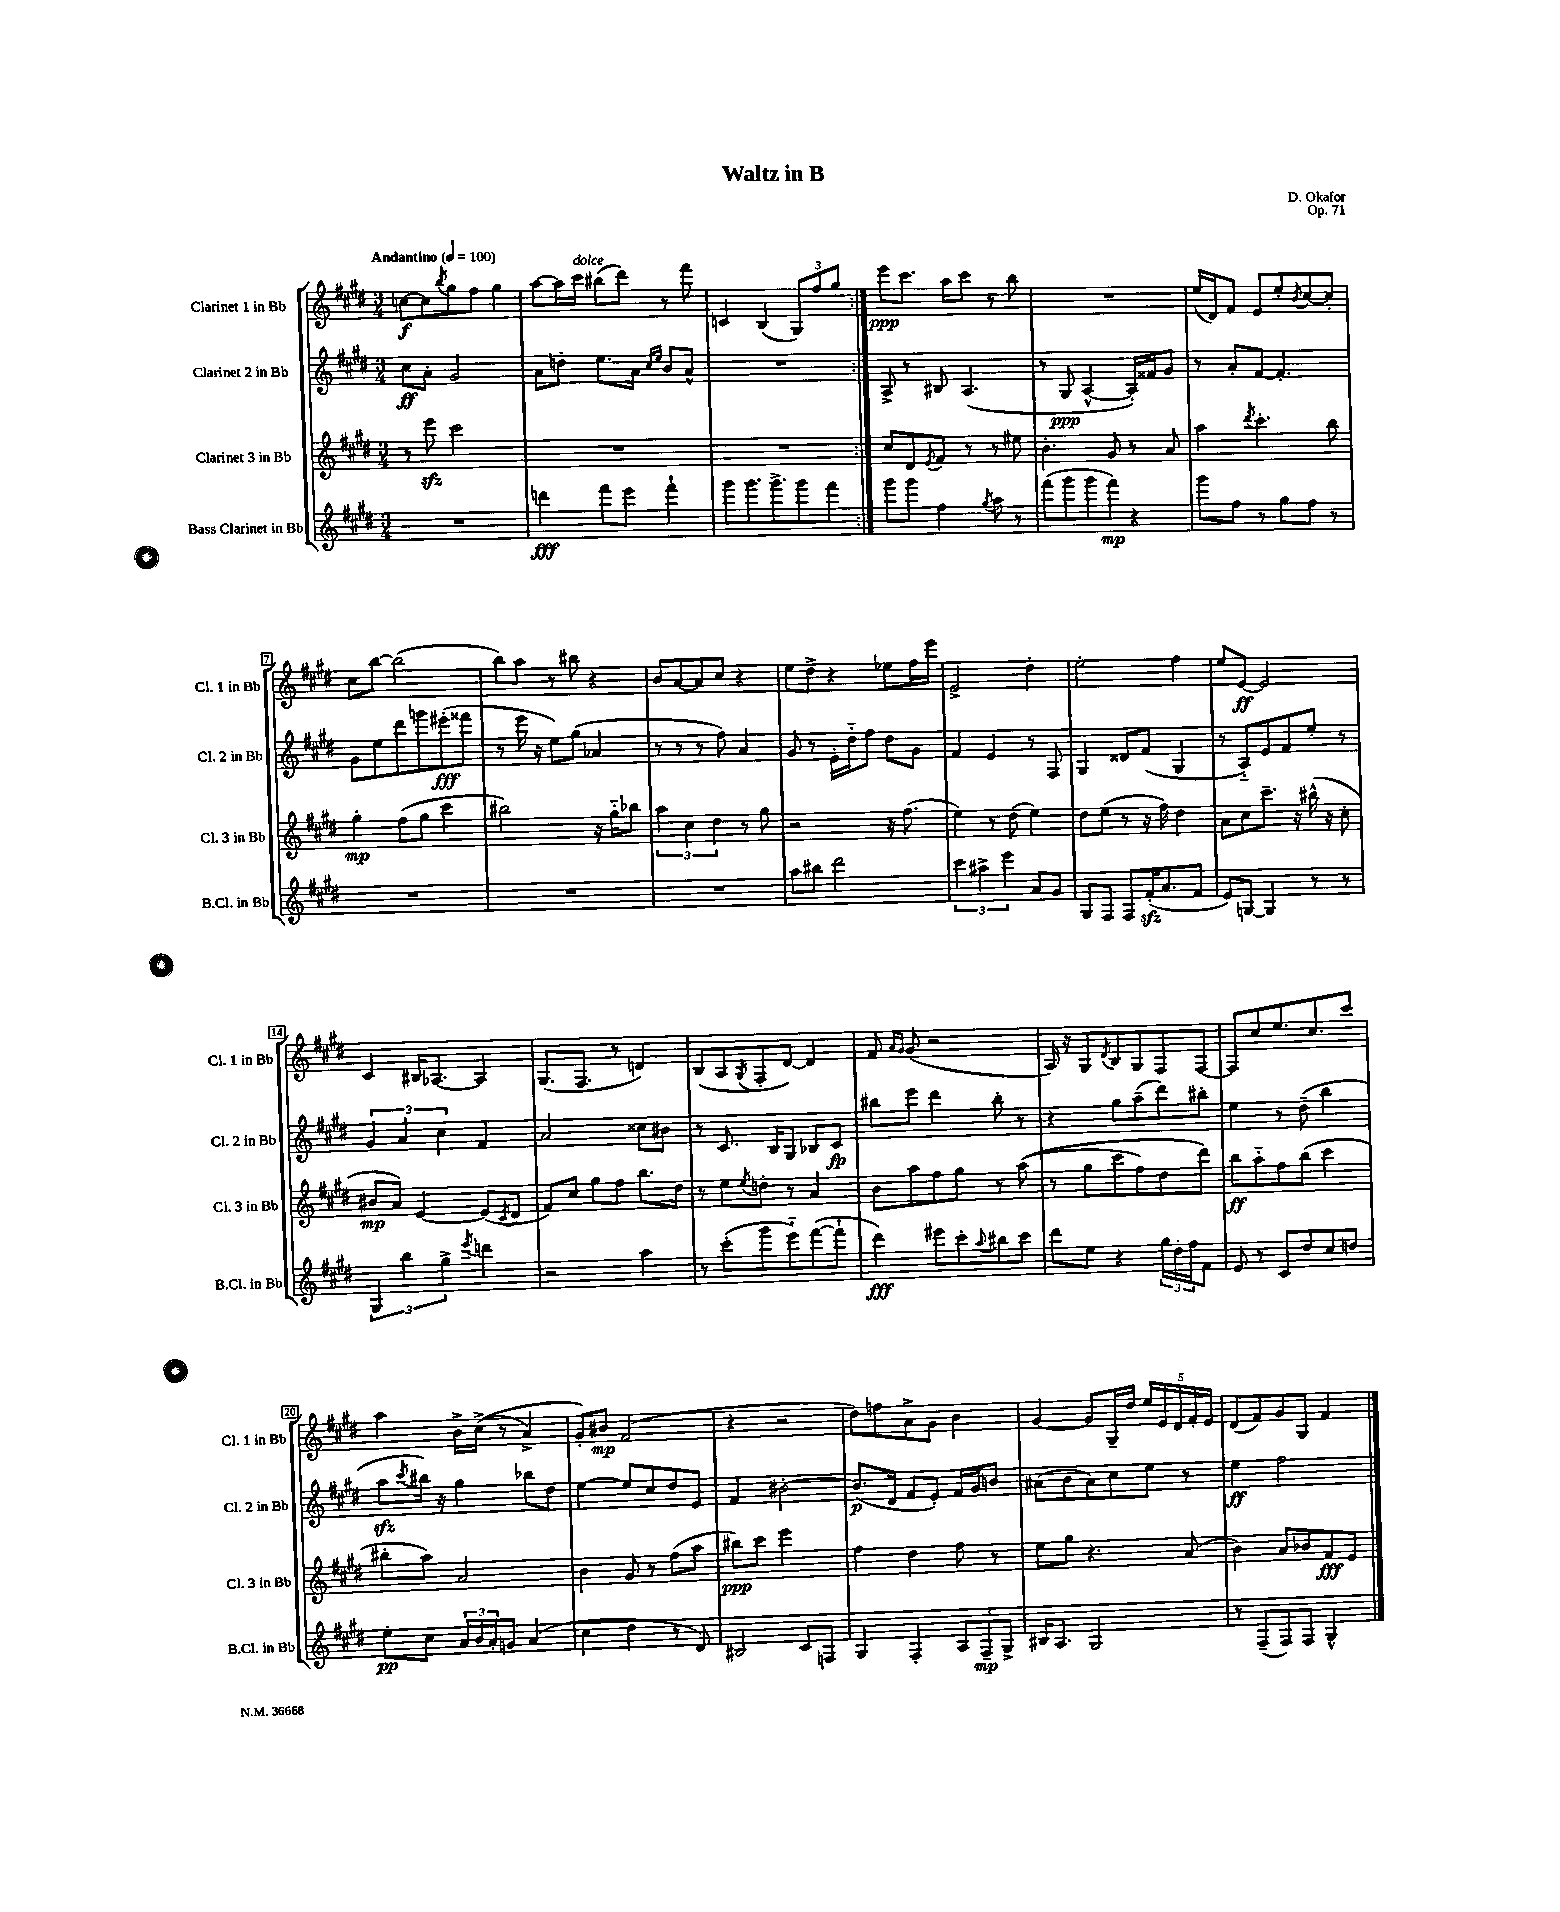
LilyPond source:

\header { title = "Waltz in B" composer = "D. Okafor" opus = "Op. 71" }
<<
\new StaffGroup <<
\new Staff = "s0" \with { instrumentName = "Clarinet 1 in Bb" shortInstrumentName = "Cl. 1 in Bb" } {
    \clef treble \key e \major \numericTimeSignature \time 3/4 \tempo "Andantino" 4 = 100
    \repeat volta 2 { c''8~\f c''8 \acciaccatura { b''8 } gis''8 fis''8 gis''4 |
    a''8~ a''16 cis'''16^\markup { \italic "dolce" } bis''8( dis'''8) r8 fis'''8 |
    c'4 b4( \tuplet 3/2 { gis8) fis''8 gis''8 } | }
    e'''8\ppp cis'''8. a''16 cis'''8 r8 b''8 |
    R2. |
    e''16( dis'16) fis'8 e'8 e''8-. \acciaccatura { b'8 } cis''8~ cis''8-. |
    cis''8 b''8~ b''2( |
    b''8) a''8 r8 bis''8 r4 |
    b'8 a'8~ a'8 cis''8 r4 |
    e''8 dis''8-> r4 ees''8 fis''16 e'''16 |
    e'2-> dis''4-. |
    e''2-. fis''4 |
    e''8 e'8~\ff e'2 |
    cis'4 bis16 aes8.~ aes4 |
    gis8.( fis8. r8 d'4) |
    b8( a8 \acciaccatura { gis8 } fis8-. dis'8~) dis'4 |
    fis'8 \grace { a'16 gis'16 } gis'8( r2 |
    a16) r16 gis8 \acciaccatura { dis'8 } b8 gis8 fis8 fis8~ |
    fis8 cis''8 e''8. cis''8. cis'''8 |
    a''4 b'16-> cis''16->(\( r8 a'4->) |
    gis'8-.\) bis'8\mp fis'2( |
    r4 r2 |
    dis''8) f''8 a'8-> gis'8 b'4 |
    gis'4~ gis'8 gis16-- dis''16 \tuplet 5/4 { e''16 e'16 dis'16 fis'16-. e'16 } |
    dis'8( fis'8) gis'8 gis8 fis'4 \bar "|." |
}
\new Staff = "s1" \with { instrumentName = "Clarinet 2 in Bb" shortInstrumentName = "Cl. 2 in Bb" } {
    \clef treble \key e \major \numericTimeSignature \time 3/4
    \repeat volta 2 { cis''8\ff a'8-. gis'2 |
    a'8 d''8-. e''8. a'16 \grace { cis''16 e''16 } b'8 a'8-^ |
    R2. | }
    a8-> r8 bis8 a4.( |
    r8 gis8\ppp a4~-^ a16-.) fisis'16 gis'8 |
    r8 a'8-. fis'8~ fis'4.-. |
    gis'8 e''8 dis'''8 g'''8 eis'''8-.\fff( fisis'''8 |
    r8 e'''16 r16 e''8) gis''8( aes'4 |
    r8 r8 r8 fis''8) a'4 |
    gis'8 r8 e'16-. dis''16-_ fis''8 dis''8 gis'8 |
    fis'4 e'4 r8 fis8 |
    gis4 disis'8 fis'8( gis4 |
    r8 a8-_) e'8 fis'8 e''8-. r8 |
    \tuplet 3/2 { gis'4 a'4 cis''4 } fis'4 |
    a'2 cisis''8 bis'8 |
    r8 cis'8. b16 gis8 bes8 cis'8\fp |
    bis''8 e'''8 dis'''4 bis''8-. r8 |
    r4 gis''8 a''8--( dis'''8) bis''8-. |
    e''4 r8 dis''8--( b''4 |
    a''8\sfz \acciaccatura { cis'''8 } bis''16) r16 gis''4 bes''8 dis''8 |
    e''4~ e''8 cis''8 dis''8 e'8 |
    fis'4 bis'2~-. |
    bis'8.\p( dis'16 fis'8 e'8-.) fis'16 gis'16 b'8 |
    ais'8( b'8 ais'8) cis''8 e''8 r8 |
    e''4\ff fis''2 \bar "|." |
}
\new Staff = "s2" \with { instrumentName = "Clarinet 3 in Bb" shortInstrumentName = "Cl. 3 in Bb" } {
    \clef treble \key e \major \numericTimeSignature \time 3/4
    \repeat volta 2 { r8 e'''8\sfz cis'''2 |
    R2. |
    R2. | }
    cis''8 dis'8 \acciaccatura { e'8 } fis'8 r8 r8 eis''8 |
    b'4.-. gis'8 r8 a'8 |
    a''4 \acciaccatura { dis'''8 } cis'''4.-. b''8 |
    gis''4-.\mp fis''8( gis''8 cis'''4 |
    bis''2) r16 gis''16-_ bes''8 |
    \tuplet 3/2 { a''4 cis''4 dis''4 } r8 gis''8 |
    r2 r16 fis''8.( |
    e''4) r8 dis''8( e''4) |
    dis''8 e''8( r8 r16 fis''16) dis''4 |
    a'8 cis''8 cis'''8.-- r16 bis''16-^( r16 cis''8-. |
    bis'8\mp a'8) e'4~ e'8( \acciaccatura { cis'8 } dis'8 |
    fis'8) cis''8 gis''8 fis''8 b''8. dis''16 |
    r8 e''8 \acciaccatura { e''8 } d''8-. r8 a'4 |
    b'8 a''8 fis''8 gis''8 r8 a''8(\( |
    r8 gis''8 cis'''8 fis''8) dis''8 dis'''8\) |
    b''8\ff a''8-_ fis''8 b''8( cis'''4 |
    bis''8-. a''8) a'2 |
    b'4 gis'8 r8 fis''8( a''8 |
    bis''8\ppp) cis'''8 e'''2 |
    fis''4 dis''4 fis''8 r8 |
    e''8 gis''8 r4. a'8( |
    b'4) a'8 bes'8 fis'8\fff e'8 \bar "|." |
}
\new Staff = "s3" \with { instrumentName = "Bass Clarinet in Bb" shortInstrumentName = "B.Cl. in Bb" } {
    \clef treble \key e \major \numericTimeSignature \time 3/4
    \repeat volta 2 { R2. |
    d'''4\fff fis'''8 e'''8 fis'''4-! |
    gis'''8 gis'''8. gis'''8.-> gis'''8 fis'''8 | }
    gis'''8 gis'''8 fis''4 \acciaccatura { gis''8 } a''8 r8 |
    fis'''8( gis'''8 gis'''8 fis'''8\mp) r4 |
    gis'''8 fis''8 r8 gis''8 fis''8 r8 |
    R2. |
    R2. |
    R2. |
    a''8 bis''8 dis'''2 |
    \tuplet 3/2 { cis'''4 ais''4-> e'''4 } a'8 gis'8 |
    gis8 fis8 fis8 fis'16-.\sfz( a'8. fis'8 |
    e'8) g8~ g4 r8 r8 |
    \tuplet 3/2 { gis4 b''4 gis''4-> } \acciaccatura { e'''8 } d'''4 |
    r2 a''4 |
    r8 cis'''8-.( gis'''8 e'''8-_) fis'''8~( fis'''8-! |
    dis'''4\fff) eis'''8 cis'''8-. \appoggiatura { a''8 } bis''8 cis'''8 |
    dis'''8 e''8 r4 \tuplet 3/2 { gis''16 dis''16-. fis''16 } fis'8 |
    e'8 r8 cis'8 dis''8 cis''8 d''8 |
    e''8-.\pp cis''8 \tuplet 3/2 { a'16 b'16 a'16-. } g'8 a'4( |
    cis''4 dis''4 r8 dis'8) |
    bis2 cis'8 f8 |
    gis4 fis4-. \tuplet 3/2 { a8 fis8--\mp gis8-> } |
    bis16 a8. gis2 |
    r8 fis8--( fis8) fis8 gis4-^ \bar "|." |
}
>>
>>
\layout { \context { \Score \override BarNumber.stencil = #(make-stencil-boxer 0.1 0.3 ly:text-interface::print) } }
